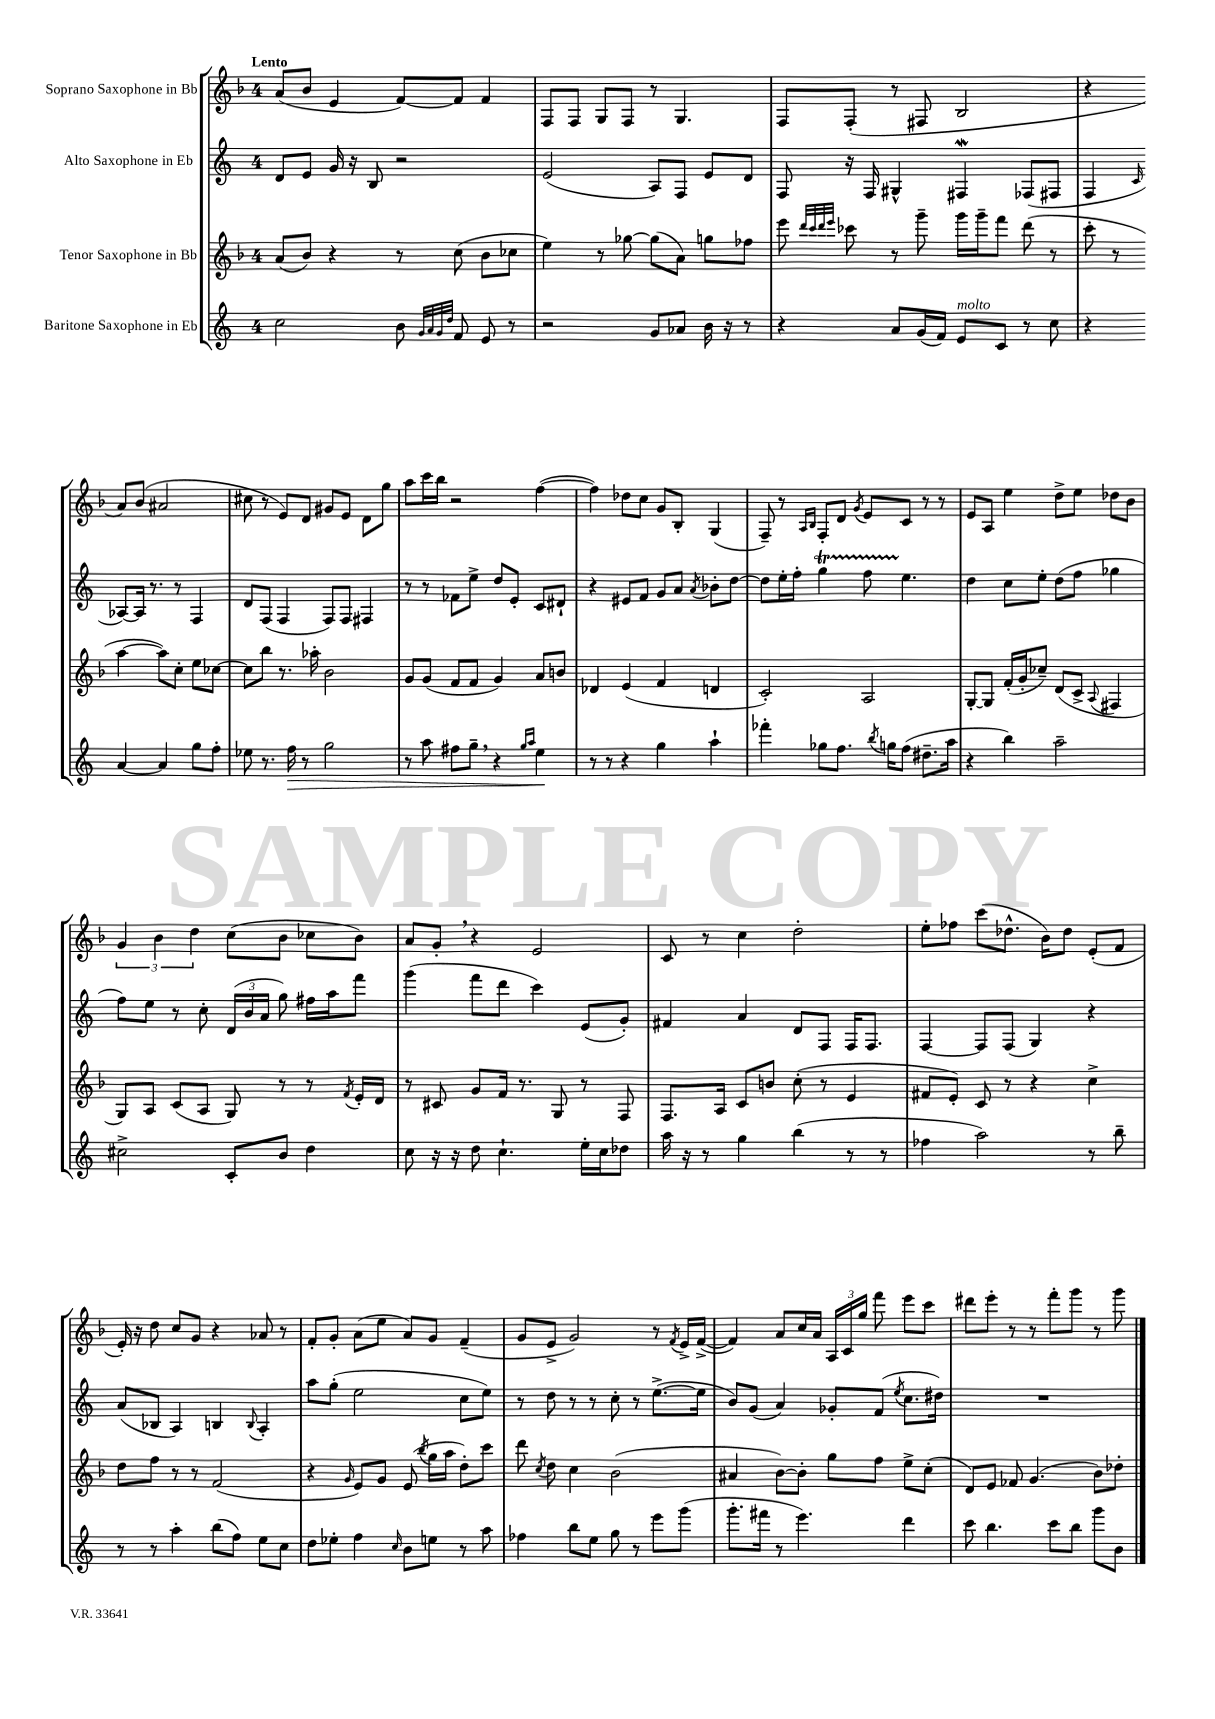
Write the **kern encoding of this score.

**kern	**kern	**kern	**kern
*staff4	*staff3	*staff2	*staff1
*clefG2	*clefG2	*clefG2	*clefG2
*k[]	*k[b-]	*k[]	*k[b-]
*M4/4	*M4/4	*M4/4	*M4/4
2cc\	(8a/L	8d/L	(8a/L
.	8b-/J)	8e/J	8b-/J
.	4r	16g/	4e/
.	.	16r	.
.	.	8B/	.
8b\	8r	2r	[8f/L)
32qqg/LLL	.	.	.
32qqa/	.	.	.
32qqg/	.	.	.
32qqdd/JJJ	.	.	.
8f/	(8cc\	.	8f/]J
8e/	8b-\L	.	4f/
8r	8cc-\J	.	.
=	=	=	=
2r	4ee\)	(2e/	8F/L
.	.	.	8F/J
.	8r	.	8G/L
.	[8gg-\	.	8F/J
8g/L	(8gg-\]L	8A/L)	8r
8a-/J	8a\J)	8F/J	4.G/
16b\	8gg\L	8e/L	.
16r	.	.	.
8r	8ff-\J	8d/J	.
=	=	=	=
4r	8eee\	8F/	8F/L
.	32qqddd/LLL	.	.
.	32qqccc/	.	.
.	32qqddd/	.	.
.	32qqeee/JJJ	.	.
.	8ccc-\	16r	(8F'/J
.	.	16F/	.
8a/L	8r	4G#^^/	8r
(16g/L	8ggg~\	.	8F#/
16f/JJ)	.	.	.
8e/L	16ggg\LL	4F#/	2B-/
.	16ggg~\J	.	.
8c/J	8fff\J	.	.
8r	(8ddd\	(8F-/L	.
8cc\	8r	8F#/J	.
=	=	=	=
4r	8ccc'\	4F/	4r
.	8r	.	.
.	.	16qqc/	.
[4a/	[4aa\	[8A-/L)	8a/L)
.	.	16A-/]Jk	(8b-/J
.	.	8.r	.
4a/]	8aa\]L)	.	2a#/
.	8cc'\J	8r	.
8gg\L	8ee\L	4F/	.
8ff'\J	[8cc-\J	.	.
=	=	=	=
8ee-\	8cc-\]L	8d/L	8cc#\
8.r	8bb-\J	(8F/J	8r
.	8.r	4F/	8e/L)
16ff\	.	.	.
8r	.	.	8d/J
.	16aa-'\	.	.
2gg\	2b-\	8F/L)	8g#/L
.	.	8F/J	8e/J
.	.	4F#/	8d\L
.	.	.	8gg\J
=	=	=	=
8r	8g/L	8r	8aa\L
8aa\	(8g/J	8r	16ccc\L
.	.	.	16bb-\JJ
8ff#\L	8f/L	8f-\L	2r
8gg~\J	8f/J	8ee^\J	.
4r	4g/)	8dd/L	.
.	.	8e'/J	.
16qqgg/LL	.	.	.
16qqaa/JJ	.	.	.
4ee\	8a/L	8c/L	([4ff\
.	8b/J	8d#`/J	.
=	=	=	=
8r	4d-/	4r	4ff\])
8r	.	.	.
4r	(4e/	8e#/L	8dd-\L
.	.	8f/J	8cc\J
4gg\	4f/	8g/L	8g/L
.	.	8a/J	8B-'/J
.	.	8qa/	.
4aa`\	4d/	8b-'\L	(4G/
.	.	[8dd\J	.
=	=	=	=
4fff-'\	2c'/)	8dd\]L	8F~/)
.	.	16ee'\L	8r
.	.	16ff'\JJ	.
.	.	.	16qqA/LL
.	.	.	16qqB-/JJ
8gg-\L	.	4gg\	8F'/L
8.ff\J	.	.	8d/J
.	.	.	8qg/
.	2A/	8ff\	8e/L
8qbb/	.	.	.
16gg\LK	.	.	.
(8ff\J	.	4.ee\	8c/J
8.dd#~\L	.	.	8r
.	.	.	8r
16aa\Jk	.	.	.
=	=	=	=
4r	[8G'/L	4dd\	8e/L
.	8G/]J	.	8A/J
4bb\)	(16f'/LL	8cc\L	4ee\
.	16g'/J	.	.
.	8cc-~/J)	8ee'\J	.
2aa~\	(8d/L	(8dd\L	8dd^\L
.	8c^/J	8ff\J	8ee\J
.	8qqA/	.	.
.	4F#/	4gg-\	8dd-\L
.	.	.	8b-\J
=	=	=	=
2cc#^\	8G/L)	8ff\L)	6g/
.	8A/J	8ee\J	.
.	.	.	6b-\
.	(8c/L	8r	.
.	.	.	6dd\
.	8A/J	8cc'\	.
8c'/L	8G/)	(24d/LL	(8cc\L
.	.	24b/	.
.	.	24a/JJ	.
8b/J	8r	8gg\)	8b-\J
4dd\	8r	16ff#\LL	8cc-\L
.	.	16aa\J	.
.	8qf/	.	.
.	16e'/LL	8fff\J	8b-\J)
.	16d/JJ	.	.
=	=	=	=
8cc\	8r	(4ggg\	8a/L
16r	8c#/	.	8g'/J
16r	.	.	.
8dd\	8g/L	8fff\L	4r
4.cc`\	16f/Jk	8ddd\J	.
.	8.r	.	.
.	.	4ccc\)	2e/
.	8G/	.	.
16ee'\LL	8r	(8e/L	.
16cc\J	.	.	.
8dd-\J	8F/	8g'/J)	.
=	=	=	=
16aa\	8.F/L	4f#/	8c/
16r	.	.	.
8r	.	.	8r
.	16A/Jk	.	.
4gg\	8c/L	4a/	4cc\
.	8b/J	.	.
(4bb\	(8cc'\	8d/L	2dd'\
.	8r	8F/J	.
8r	4e/	16F/LK	.
.	.	8.F/J	.
8r	.	.	.
=	=	=	=
4ff-\	8f#/L	[4F/	8ee'\L
.	8e'/J)	.	8ff-\J
2aa\)	8c/	8F/]L	(8ccc\L
.	8r	(8F/J	8.dd-^^\J
.	4r	4G/)	.
.	.	.	16b-\LK)
.	.	.	8dd-\J
8r	4cc^\	4r	(8e'/L
8bb~\	.	.	8f/J
=	=	=	=
8r	8dd\L	(8a/L	16e'/)
.	.	.	16r
8r	8ff\J	8B-/J	8dd\
4aa'\	8r	4A/)	8cc/L
.	8r	.	8g/J
(8bb\L	(2f/	4B/	4r
8ff\J)	.	.	.
.	.	8qqB/	.
8ee\L	.	4A'/	8a-/
8cc\J	.	.	8r
=	=	=	=
8dd\L	4r	8aa\L	8f'/L
8ee-'\J	.	(8gg'\J	8g'/J
.	16qqg/	.	.
4ff\	8e/L)	2ee\	(8a\L
.	8g/J	.	8ee\J
16qqcc/	.	.	.
8b\L	(8e/	.	8a/L)
.	8qbb-/	.	.
8ee\J	16gg\LL	.	8g/J
.	16aa\JJ	.	.
8r	8dd'\L)	8cc\L	(4f~/
8aa\	8ccc\J	8ee\J)	.
=	=	=	=
4ff-\	8ddd\	8r	8g/L
.	8qcc/	.	.
.	8dd\	8dd\	8e^/J
8bb\L	4cc\	8r	2g/)
8ee\J	.	8r	.
8gg\	(2b-\	8cc'\	.
8r	.	8r	.
8eee\L	.	([8.ee^\L	8r
.	.	.	8qf/
(8ggg\J	.	.	16e^/LL
.	.	16ee\]Jk	([16f^/JJ
=	=	=	=
8.ggg'\L	4a#/	8b/L)	4f/])
.	.	(8g/J	.
16fff#\Jk	.	.	.
8r	[8b-\L)	4a/)	8a/L
4.eee\)	8b-'\]J	.	16cc/L
.	.	.	16a/JJ
.	8gg\L	8g-'/L	24A/LL
.	.	.	24c/
.	.	.	24gg/JJ
.	8ff\J	(8f/J	8fff\
.	.	8qee/	.
4ddd\	8ee^\L	8.cc\L	8eee\L
.	(8cc'\J	.	8ccc\J
.	.	16dd#\Jk)	.
=	=	=	=
8ccc\	8d/L)	1r	8ddd#\L
4.bb\	8e/J	.	8eee'\J
.	8f-/	.	8r
.	(4.g/	.	8r
8ccc\L	.	.	8fff'\L
8bb\J	.	.	8ggg\J
8ggg\L	8b-\L)	.	8r
8b\J	8dd-'\J	.	8ggg\
==	==	==	==
*-	*-	*-	*-
